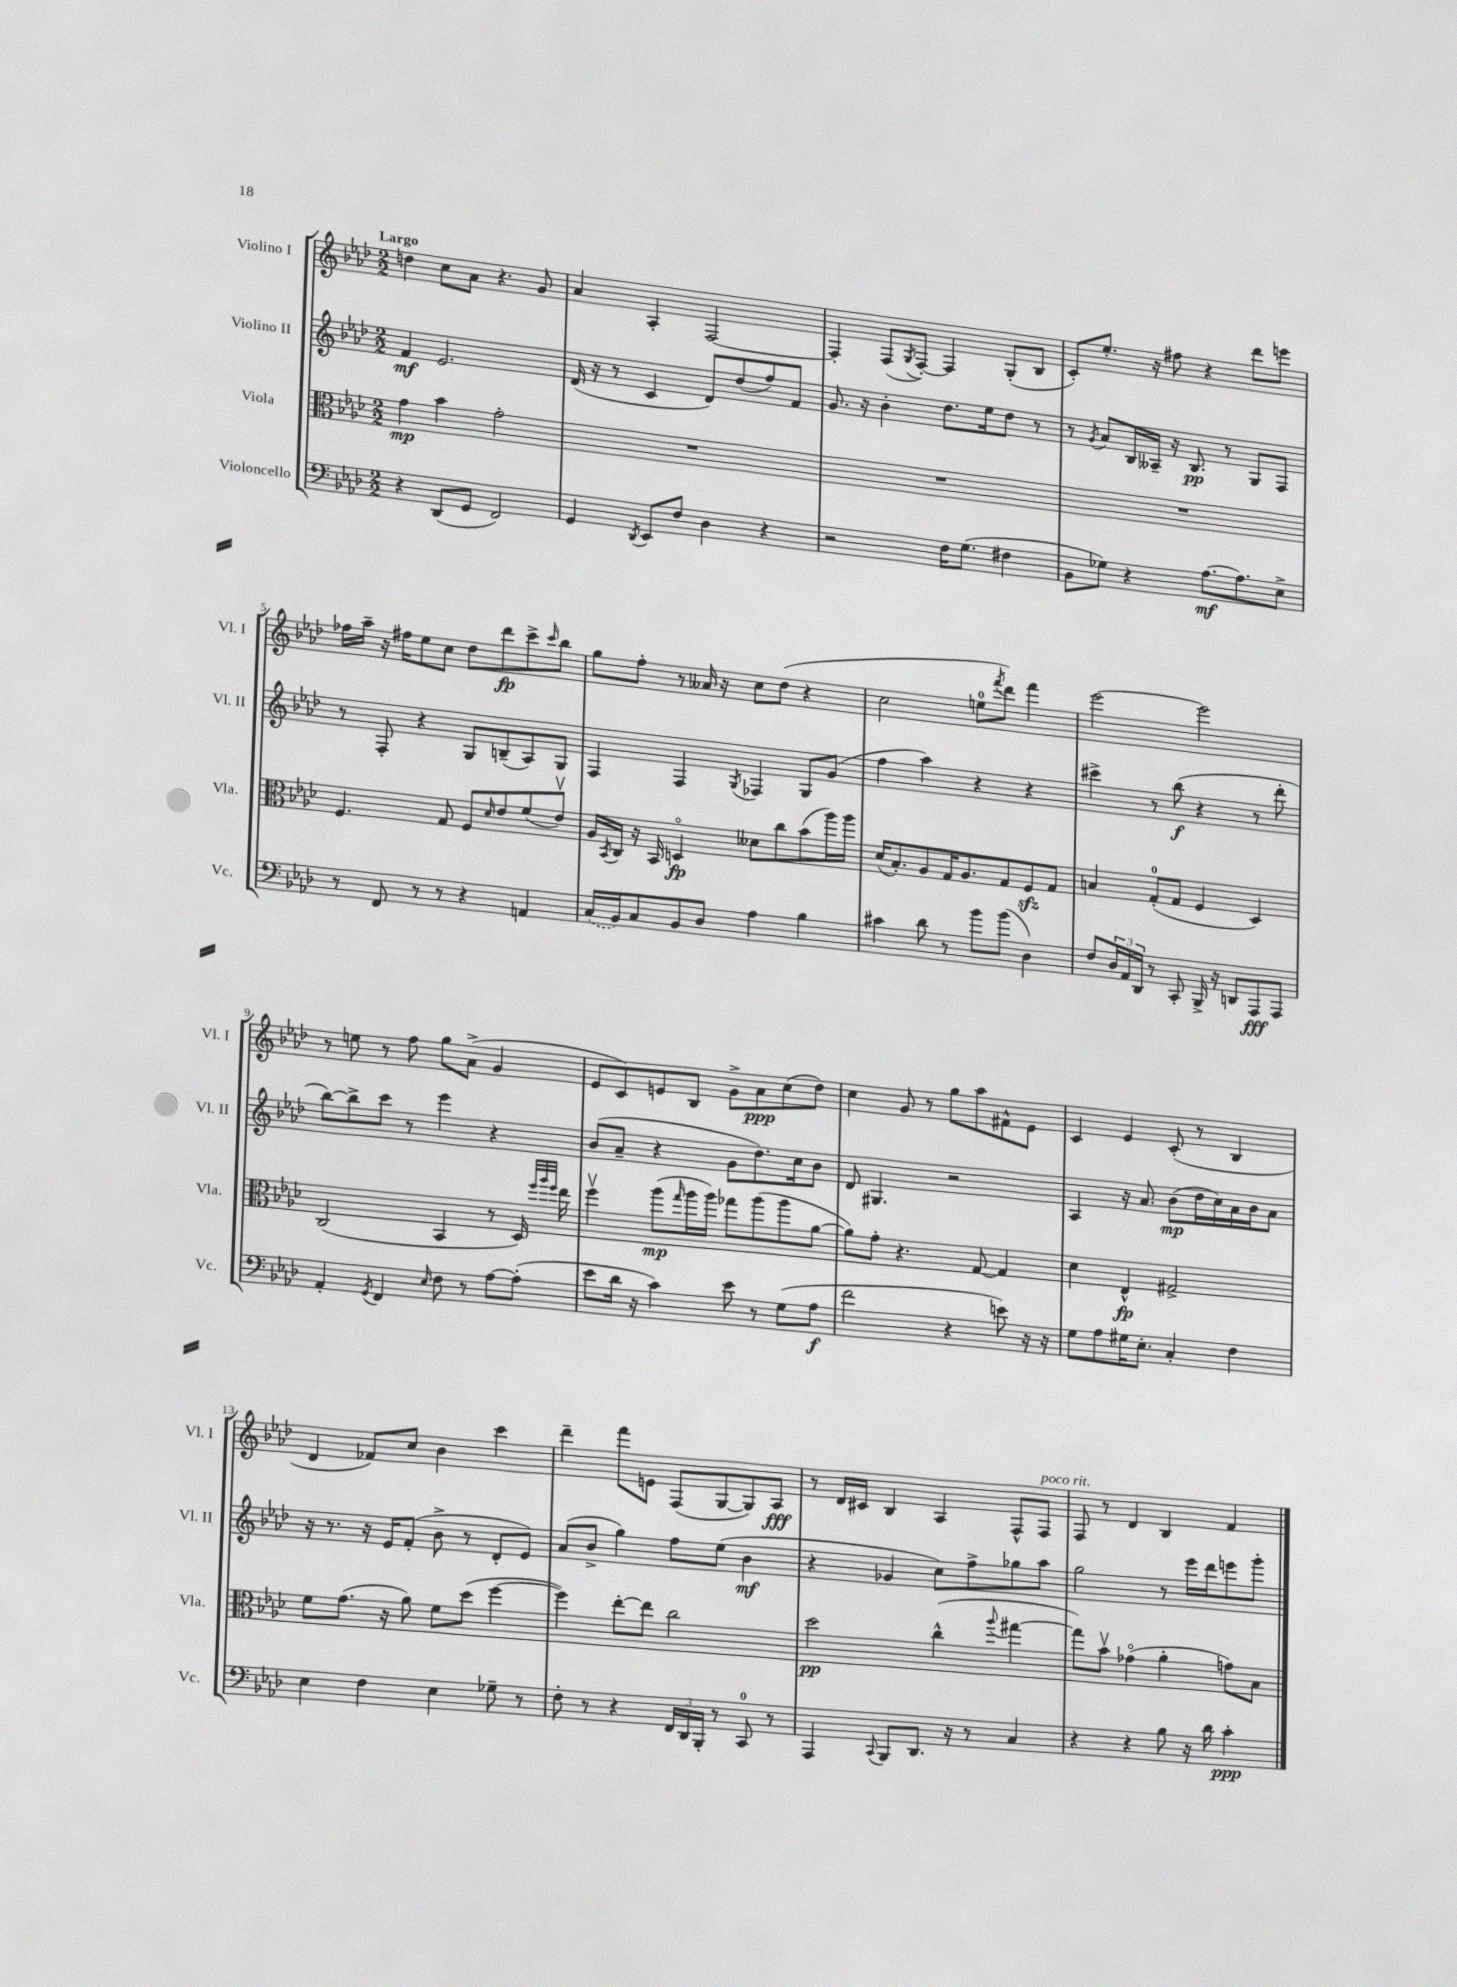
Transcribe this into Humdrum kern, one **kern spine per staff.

**kern	**kern	**kern	**kern
*staff4	*staff3	*staff2	*staff1
*clefF4	*clefC3	*clefG2	*clefG2
*k[b-e-a-d-]	*k[b-e-a-d-]	*k[b-e-a-d-]	*k[b-e-a-d-]
*M2/2	*M2/2	*M2/2	*M2/2
4r	4g\	4f/	4dd\
(8DD-/L	4b-\	2.e-/	8cc\L
8GG/J	.	.	8a-\J
2FF/)	2g'\	.	4.r
.	.	.	8g/
=	=	=	=
4GG/	1r	(16d-/	4a-/
.	.	16r	.
.	.	8r	.
8qDD-/	.	.	.
8EE-/L	.	4c/	4A-'/
8F/J	.	.	.
4D-\	.	8d-/L)	[2F/
.	.	(8dd-/	.
4r	.	8ff/)	.
.	.	8f/J	.
=	=	=	=
2r	1r	8.g/	4F'/]
.	.	16r	.
.	.	4b-'\	(8F/L
.	.	.	8qG/
.	.	.	[8F'/J)
16F\LK	.	8.dd-\L	4F/]
(8.G\J	.	.	.
.	.	16ee-\k	.
4F#\	.	8dd-\J	(8G'/L
.	.	8r	8B-/J
=	=	=	=
8BB-\L	1r	8r	8c'/L)
.	.	8qg/	.
8G-\J)	.	8a-/L	8.ee-'/J
4r	.	16B-/L	.
.	.	16A--~/JJ	16r
.	.	16r	8ff#\
.	.	8.B-/	.
[8.A-\L	.	.	4r
.	.	8r	.
8.A-\]	.	.	.
.	.	8G/L	8ddd-\L
8E-^\J	.	8F/J	8eee\J
=	=	=	=
8r	4.F/	8r	16ff-\LL
.	.	.	16aa-~\JJ
8FF/	.	8F'/	16r
.	.	.	16ff#\LK
8r	.	4r	8ee-\
8r	8G/	.	8cc\J
4r	8F/L	8G/L	8dd-\L
.	16qqd-/	.	.
.	8e-/	(8B~/	8ddd-\
4AA/	(8f/	8A-/)	8ccc^\
.	.	.	16qqccc/
.	8e-v/J)	8G/J	8bb-\J
=	=	=	=
(16C/LL	16A-/LL	4F/	8gg\L
.	8qBB-/	.	.
16BB-/J)	16C/JJ	.	.
8C/	16r	.	8ff'\J
.	16BB-/	.	.
8BB-/	4Do/	4F/	8r
8D-/J	.	.	16a--/
.	.	.	16r
.	.	8qG/	.
4A-\	8d--\L	4F-/	8cc\L
.	8cc\	.	(8dd-\J
4B-\	(8b-\	8G/L	4r
.	16aa-\L)	(8g/J	.
.	16aa-\JJ	.	.
=	=	=	=
4c#\	(16d-/LK	4ff\	2cc\
.	8.B-'/)	.	.
8d-\	8A-/	4aa-\)	.
8r	16G/K	.	.
.	8.A-/	.	.
8b-\L	.	4r	8ee\L
.	.	.	8qfff/
(8b-\J	8G/	.	8ddd-\J)
4D-\)	8F/	4r	4fff\
.	8G/J	.	.
=	=	=	=
8F/L	4B/	4ccc#^\	[2eee-\
24D-/L	.	.	.
24AA-/	.	.	.
24DD-/JJ	.	.	.
8r	(8G'/L	8r	.
8CC'/	8G/J	(8bb-\	.
16BBB-^/	4F/	4r	2eee-\]
16r	.	.	.
8DD/L	.	.	.
8AAA-/	4D-/)	8r	.
8AAA-/J	.	8ddd-'\	.
=	=	=	=
4AA-'/	(2C/	[8bb-\L)	8r
.	.	8bb-^\]	8ee\
8qGG/	.	.	.
4FF/	.	8ccc\J	8r
.	.	8r	8ff\
16qqE-/	.	.	.
8F\	4BB-/	4eee-\	8gg\L
8r	.	.	(8a-^\J
[8A-\L	8r	4r	4g/
(8A-'\]J	16D-/)	.	.
.	32qqff/LLL	.	.
.	32qqaa-/	.	.
.	32qqff/JJJ	.	.
.	16ee-\	.	.
=	=	=	=
8e-\L	4ffv\	(8b-/L	8e-/L
16d-\Jk	.	8a-~/J	8c/)
16r	.	.	.
4c\)	(8aa-\L	4r	8e/
.	16qqgg/	.	.
.	16aa-\L	.	8B-/J
.	16aa-\JJ)	.	.
8e-\	8gg-\L	8g\L	8g^\L
8r	(8aa-\	8.dd-\)	8a-\
(8G\L	8aa-\	.	(8cc\
.	.	16cc\k	.
8A-\J	[8a-\J	8b-\J	8dd-\J)
=	=	=	=
2f\	8a-\]L)	8d-/	4cc\
.	8g'\J	4.G#/	.
.	4.r	.	8g/
.	.	.	8r
4r	.	2r	8gg\L
.	[8G/	.	8aa-\
8e\)	4G/]	.	8f#^^\
16r	.	.	8e-\J
16r	.	.	.
=	=	=	=
8G\L	4d-\	4A-/	4c/
8A-\	.	.	.
16G#\K	4E-^^/	16r	4e-/
8.E-'\J	.	8.a-/	.
4C'/	2G#^/	(8b-\L	(8c'/
.	.	16dd-\L	8r
.	.	16cc\)	.
4F\	.	16a-\	4B-/
.	.	16b-\J	.
.	.	8a-\J	.
=	=	=	=
4E-\	8f\L	16r	4d-/
.	.	8.r	.
.	(8.g\J	.	.
4F\	.	16r	8f-/L)
.	16r	16e-/LK	.
.	8a-\)	(8f'/J	8cc/J
4E-\	8f\L	8b-^\	4b-\
.	(8dd-\J	8r	.
8G-~\	[4ff\	8d-'/L	4ccc\
8r	.	8e-/J)	.
=	=	=	=
8F'\	4ff\])	(8a-/L	4ddd-~\
8r	.	8b-^/J	.
4r	[8ee-'\L	4gg\)	8fff\L
.	8ee-\]J	.	8e\J
24FF/LL	2cc\	8ff\L	(8F/L
24DD-/	.	.	.
24BBB-'/JJ	.	.	.
8r	.	(8ee-\J	[8G/
8CC/	.	4b-\	8G/])
8r	.	.	8A-/J
=	=	=	=
4AAA-/	2dd-\	4r	8r
.	.	.	16d-/LL
.	.	.	16c#/JJ
8qqCC/	.	.	.
8BBB-/L	.	4g-/	4B-/
8.DD-/J	.	.	.
.	(4cc^^\	8cc\L)	4A-/
16r	.	.	.
8r	.	8ff^\	.
.	8qqaa-/	.	.
4C/	[4gg#\	8gg-\	8F^^/L
.	.	8aa-\J	8F/J
=	=	=	=
4r	8gg#\]L)	2gg\	8F/
.	8b-v\J	.	8r
4r	(4g-o\	.	4d-/
8B-\	4a-'\	8r	4B-/
16r	.	16eee-\LL	.
16d-\	.	16ddd-\J	.
4c'\	8g\L)	8eee\	4f/
.	8B-\J	8ggg'\J	.
==	==	==	==
*-	*-	*-	*-
